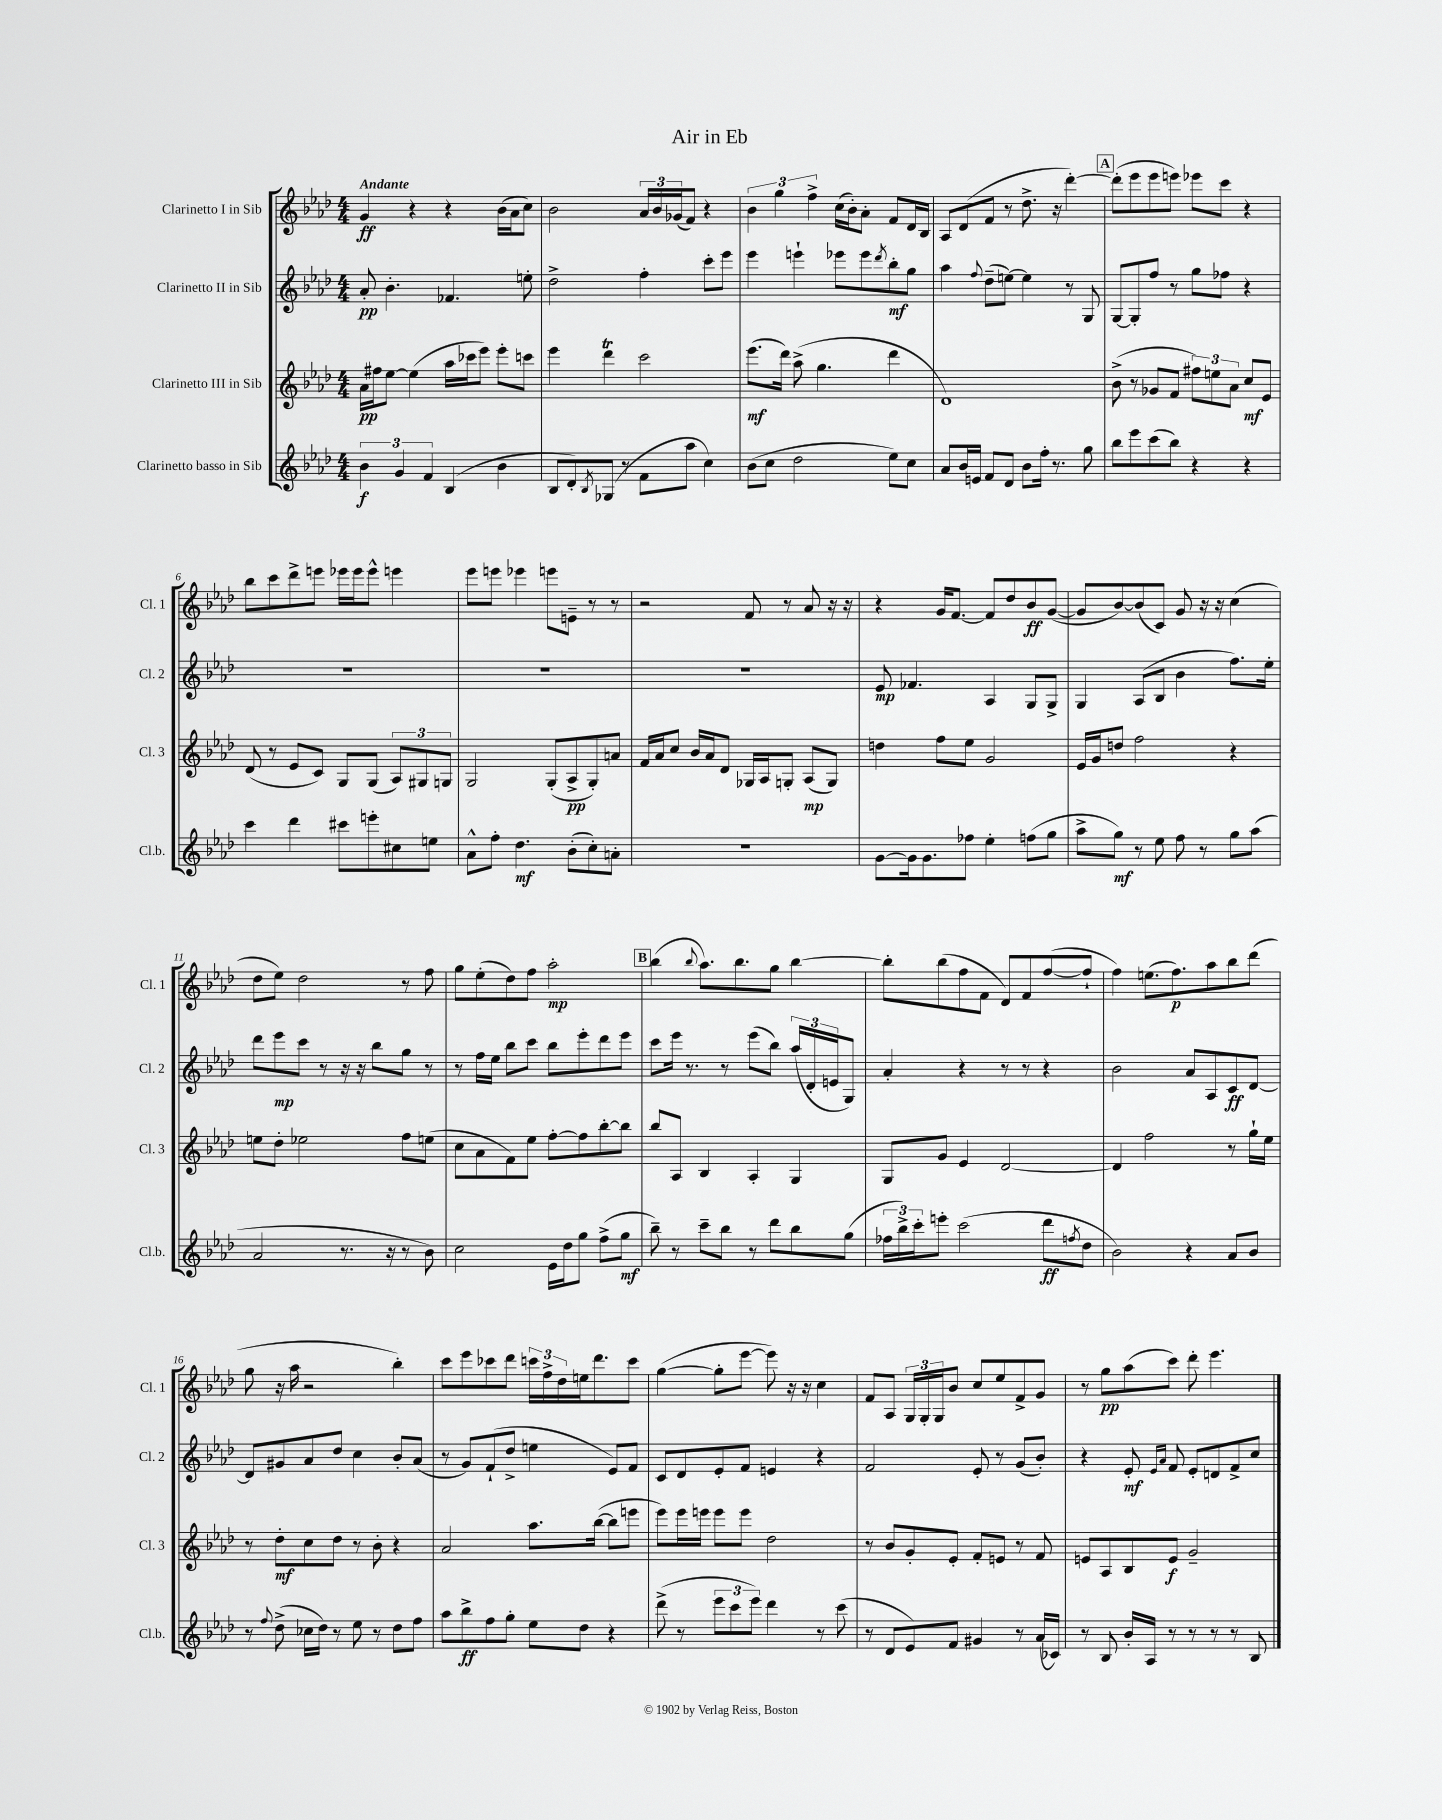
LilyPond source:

\header { title = "Air in Eb" }
<<
\new StaffGroup <<
\new Staff = "s0" \with { instrumentName = "Clarinetto I in Sib" shortInstrumentName = "Cl. 1" } {
    \clef treble \key aes \major \numericTimeSignature \time 4/4 \tempo "Andante"
    g'4\ff r4 r4 bes'16( aes'16 c''8) |
    bes'2 \tuplet 3/2 { aes'16 bes'16 ges'16( } f'8) r4 |
    \tuplet 3/2 { bes'4 g''4 f''4-> } c''16( bes'16-.) aes'8-. f'8 des'16 bes16 |
    aes8 des'8( f'8 r8 des''8.-> r16 des'''4~-.) |
    \mark \markup { \box "A" } des'''8-.( ees'''8 ees'''8 e'''8) ees'''8 c'''8 r4 |
    bes''8 c'''8 des'''8-> e'''8 ees'''16 ees'''16 ees'''8-^ e'''4 |
    ees'''8 e'''8 ees'''4 e'''8 e'8-- r8 r8 |
    r2 f'8 r8 aes'8 r16 r16 |
    r4 g'16 f'8.~ f'8 des''8 bes'8\ff g'8~( |
    g'8 bes'8~) bes'8( c'8) g'8 r16 r16 c''4( |
    des''8 ees''8) des''2 r8 f''8 |
    g''8 ees''8-.( des''8) f''8 aes''2-.\mp |
    \mark \markup { \box "B" } bes''4( \appoggiatura { bes''8 } aes''8.) bes''8. g''8 bes''4~ |
    bes''8-. bes''8( f''8 f'8 des'8) f'8 f''8~( f''8-! |
    f''4) e''8.( f''8.\p) aes''8 bes''8 des'''8( |
    g''8 r16 aes''16 r2 bes''4-.) |
    c'''8 ees'''8 ces'''8 des'''8 \tuplet 3/2 { c'''16 f''16-> des''16 } e''16 des'''8. c'''8 |
    g''4~( g''8-. ees'''8~ ees'''8) r16 r16 c''4 |
    f'8 aes8 \tuplet 3/2 { g16 g16-. g16 } bes'8 c''8 ees''8 f'8-> g'8 |
    r8 g''8\pp aes''8( c'''8) des'''8-. ees'''4. \bar "|." |
}
\new Staff = "s1" \with { instrumentName = "Clarinetto II in Sib" shortInstrumentName = "Cl. 2" } {
    \clef treble \key aes \major \numericTimeSignature \time 4/4
    aes'8-.\pp bes'4.-. fes'4. e''8-. |
    des''2-> f''4-. c'''8-. ees'''8 |
    ees'''4 e'''4-! ees'''8 ees'''8 \acciaccatura { des'''8 } bes''8-.\mf g''8 |
    aes''4 \appoggiatura { f''8 } des''8--( e''8~) e''4 r8 g8 |
    \mark \markup { \box "A" } g8~ g8-. f''8 r8 g''8 fes''8 r4 |
    R1 |
    R1 |
    R1 |
    ees'8\mp fes'4. aes4 g8 g8-> |
    g4 aes8( bes8 bes'4 f''8.) ees''16-. |
    des'''8 ees'''8\mp c'''8 r8 r16 r16 bes''8 g''8 r8 |
    r8 f''16 ees''16 bes''8 c'''8 bes''8 ees'''8-. des'''8 ees'''8 |
    \mark \markup { \box "B" } c'''8 ees'''16 r8. r8 ees'''8( bes''8) \tuplet 3/2 { aes''16( des'16-. e'16 } g8) |
    aes'4-. r4 r8 r8 r4 |
    bes'2 aes'8 aes8 c'8\ff des'8~ |
    des'8 gis'8 aes'8 des''8 c''4 bes'8-. aes'8( |
    r8 g'8) f'8-!( des''8-> e''4 ees'8) f'8 |
    c'8 des'8 ees'8-. f'8 e'4 r4 |
    f'2 ees'8-. r8 g'8( bes'8-.) |
    r4 ees'8-.\mf \grace { ees'16 aes'16 } f'8 ees'8-. d'8 f'8-> c''8 \bar "|." |
}
\new Staff = "s2" \with { instrumentName = "Clarinetto III in Sib" shortInstrumentName = "Cl. 3" } {
    \clef treble \key aes \major \numericTimeSignature \time 4/4
    aes'16\pp fis''16 ees''8~ ees''4( aes''16 ces'''16 ees'''8) ees'''8-. c'''8 |
    ees'''4 des'''4\trill c'''2 |
    ees'''8.\mf( des'''16) aes''8->( g''4. des'''4 |
    des'1) |
    \mark \markup { \box "A" } bes'8->( r8 ges'8 f'8 \tuplet 3/2 { fis''8) e''8 aes'8 } c''8\mf ees'8 |
    des'8( r8 ees'8 c'8) g8 g8( \tuplet 3/2 { aes8) gis8 g8 } |
    g2 g8-.( aes8->\pp g8-.) a'8 |
    f'16 aes'16 c''8 bes'16 aes'16 des'8 ges16 aes16 g8-. aes8\mp( g8) |
    d''4 f''8 ees''8 g'2 |
    ees'16 g'16 d''8 f''2 r4 |
    e''8 des''8-. ees''2 f''8 e''8( |
    c''8 aes'8 f'8) ees''8 f''8~-. f''8 bes''8~-. bes''8 |
    \mark \markup { \box "B" } bes''8 aes8 bes4 aes4-. g4 |
    g8 g'8 ees'4 des'2~ |
    des'4 f''2 r8 g''16-! ees''16 |
    r8 des''8-.\mf c''8 des''8 r8 bes'8-. r4 |
    aes'2 aes''8. bes''16~( bes''8 e'''8 |
    ees'''8) ees'''16 e'''16 e'''8 e'''8 des''2 |
    r8 bes'8 g'8-. ees'8-. f'8-. e'8 r8 f'8 |
    e'8 aes8 bes8 e'8\f g'2-- \bar "|." |
}
\new Staff = "s3" \with { instrumentName = "Clarinetto basso in Sib" shortInstrumentName = "Cl.b." } {
    \clef treble \key aes \major \numericTimeSignature \time 4/4
    \tuplet 3/2 { bes'4\f g'4 f'4 } bes4( bes'4 |
    bes8 des'8-.) \acciaccatura { bes8 } ges8( r8 f'8 aes''8 c''4) |
    bes'8( c''8 des''2 ees''8) c''8 |
    aes'8 bes'16 e'16 f'8 des'8 bes'8 f''16-. r8. g''8 |
    \mark \markup { \box "A" } bes''8 ees'''8 c'''8( bes''8) r4 r4 |
    c'''4 des'''4 cis'''8 e'''8-. cis''8 e''8 |
    aes'8-^ f''8-. des''4.\mf bes'8-.( c''8-.) a'8-. |
    r1 |
    g'8~ g'16 g'8. fes''8 ees''4-. f''8( g''8 |
    aes''8-> g''8\mf) r8 ees''8 f''8 r8 g''8 aes''8( |
    aes'2 r8. r16 r8 bes'8) |
    c''2 ees'16 des''16 g''8 f''8->( g''8\mf |
    \mark \markup { \box "B" } bes''8--) r8 c'''8-- bes''8 r8 des'''8 bes''8 g''8( |
    \tuplet 3/2 { fes''16 bes''16->) c'''16-. } e'''8-. c'''2( des'''8\ff \acciaccatura { f''8 } des''8 |
    bes'2) r4 aes'8 bes'8 |
    r8 \appoggiatura { f''8 } des''8->( ces''16 des''16) r8 ees''8 r8 des''8 f''8 |
    aes''8 bes''8->\ff f''8 g''8-. ees''8 des''8 r4 |
    des'''8->( r8 \tuplet 3/2 { ees'''8 c'''8 ees'''8) } des'''4 r8 c'''8( |
    r8 des'8 ees'8) f'8 gis'4 r8 aes'16( ces'16) |
    r8 bes8 bes'16-. aes16 r8 r8 r8 r8 bes8 \bar "|." |
}
>>
>>
